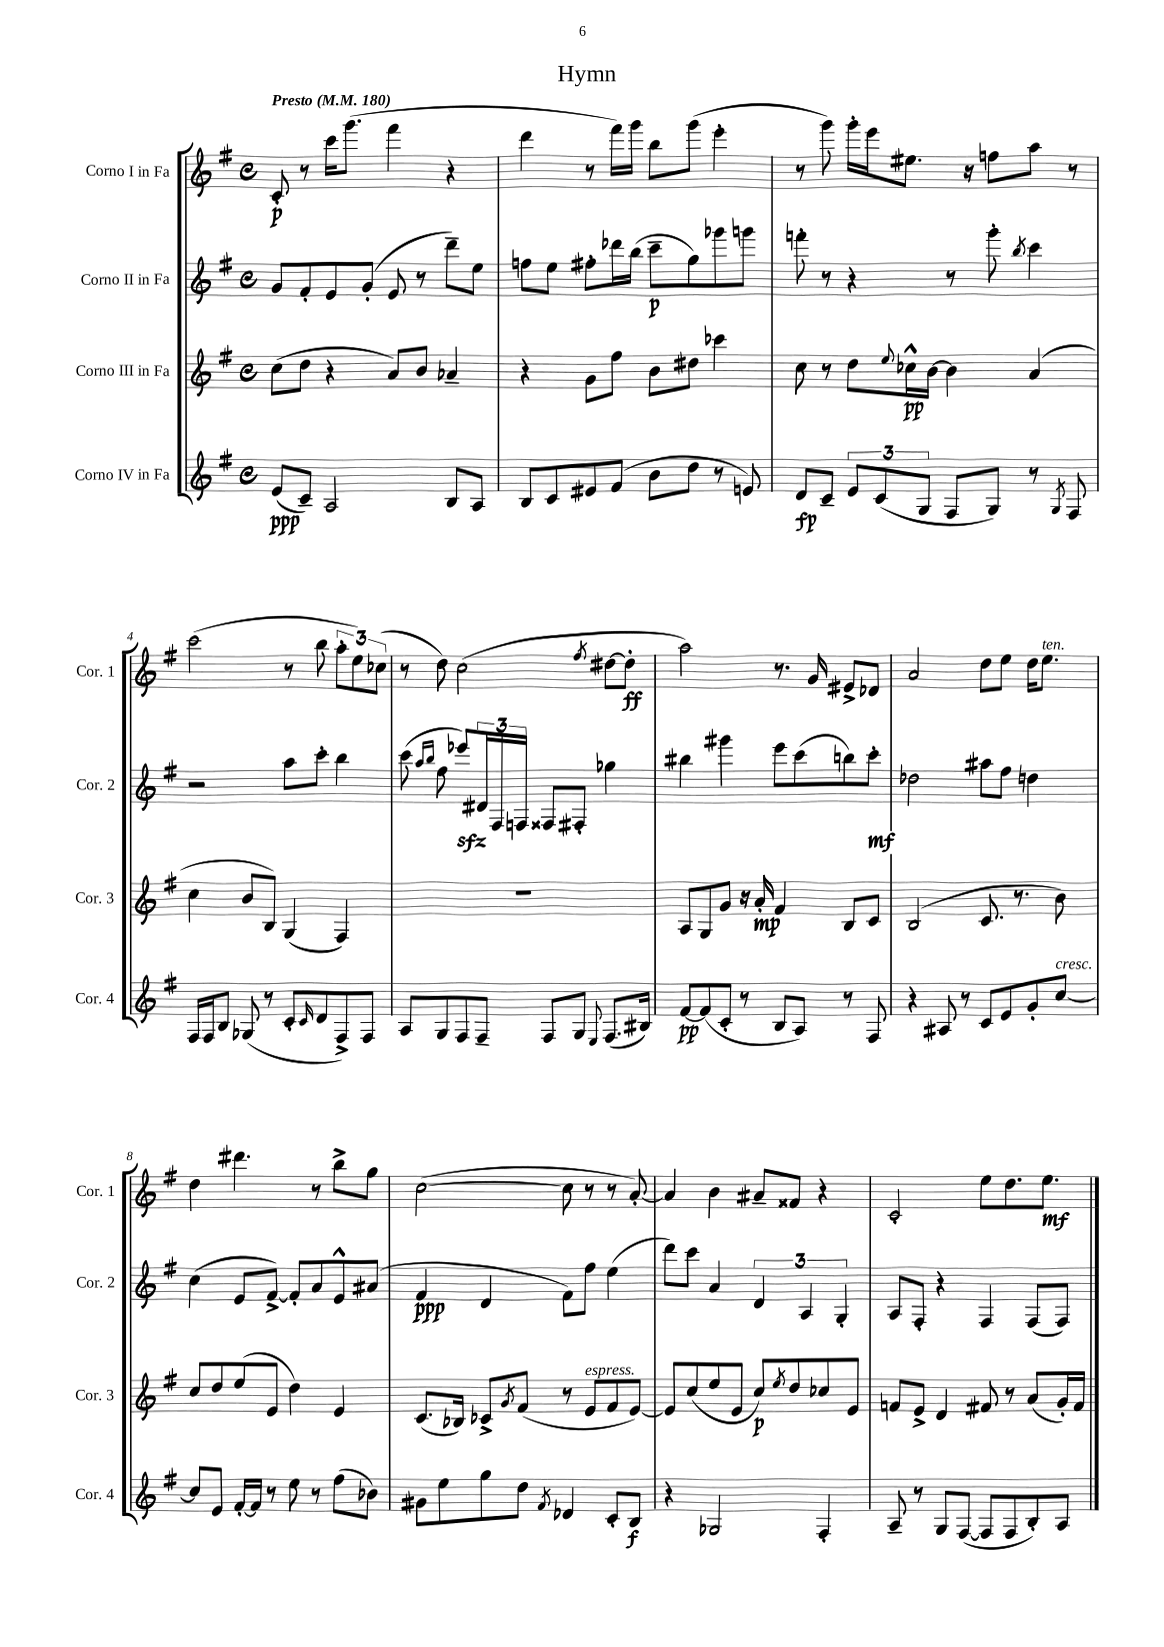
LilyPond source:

\header { title = "Hymn" }
<<
\new StaffGroup <<
\new Staff = "s0" \with { instrumentName = "Corno I in Fa" shortInstrumentName = "Cor. 1" } {
    \clef treble \key g \major \defaultTimeSignature \time 4/4 \tempo "Presto" 4 = 180
    c'8-.\p r8 c'''16 g'''8.( fis'''4 r4 |
    d'''4 r8 fis'''16) g'''16 b''8 g'''8( e'''4-. |
    r8 g'''8) g'''16-. e'''16 eis''8. r16 f''8 a''8 r8 |
    c'''2( r8 b''8 \tuplet 3/2 { a''8-. e''8) ces''8( } |
    r8 d''8) c''2( \acciaccatura { fis''8 } dis''8~ dis''8-.\ff |
    a''2) r8. g'16 eis'8-> des'8 |
    a'2 d''8 e''8 d''16 e''8.^\markup { \italic "ten." } |
    d''4 dis'''4. r8 b''8-> g''8 |
    c''2~( c''8 r8 r8 a'8~-.) |
    a'4 b'4 ais'8-- fisis'8 r4 |
    c'2-. e''8 d''8. e''8.\mf \bar "|." |
}
\new Staff = "s1" \with { instrumentName = "Corno II in Fa" shortInstrumentName = "Cor. 2" } {
    \clef treble \key g \major \defaultTimeSignature \time 4/4
    g'8 fis'8-. e'8 g'8-.( e'8 r8 d'''8--) e''8 |
    f''8 e''8 fis''8-. des'''16 b''16( c'''8--\p g''8) ges'''8 g'''8 |
    f'''8-. r8 r4 r8 g'''8-. \acciaccatura { b''8 } c'''4 |
    r2 a''8 c'''8-. b''4 |
    c'''8( \grace { a''16 b''16 } fis''8 ees'''8\sfz) \tuplet 3/2 { dis'16 fis16 f16 } fisis8 fis8-. ges''4 |
    bis''4 gis'''4 e'''8 c'''8( b''8) c'''8-.\mf |
    des''2 ais''8 fis''8 d''4 |
    c''4( e'8 fis'8~->) fis'8-. a'8 e'8-^ ais'8( |
    fis'4\ppp d'4 fis'8) fis''8 e''4( |
    d'''8) c'''8 a'4 \tuplet 3/2 { d'4 a4 g4-. } |
    a8 fis8-. r4 fis4 fis8( fis8) \bar "|." |
}
\new Staff = "s2" \with { instrumentName = "Corno III in Fa" shortInstrumentName = "Cor. 3" } {
    \clef treble \key g \major \defaultTimeSignature \time 4/4
    c''8( d''8 r4 a'8) b'8 aes'4-- |
    r4 g'8 fis''8 b'8 dis''8 ces'''4 |
    c''8 r8 d''8 \appoggiatura { e''8 } ces''16-^\pp b'16~ b'4 a'4( |
    c''4 b'8 b8) g4( fis4) |
    R1 |
    a8 g8 g'8 r16 a'16-.\mp fis'4 b8 c'8 |
    b2( c'8. r8. b'8) |
    c''8 d''8 e''8( e'8 d''4) e'4 |
    c'8.( bes16) ces'8-> \acciaccatura { g'8 } fis'8( r8 e'8^\markup { \italic "espress." } fis'8 e'8~) |
    e'8 c''8( e''8 e'8 c''8\p) \acciaccatura { e''8 } d''8 ces''8 e'8 |
    f'8 e'8-> d'4 fis'8 r8 a'8( g'16-.) fis'16 \bar "|." |
}
\new Staff = "s3" \with { instrumentName = "Corno IV in Fa" shortInstrumentName = "Cor. 4" } {
    \clef treble \key g \major \defaultTimeSignature \time 4/4
    e'8\ppp( c'8--) a2 b8 a8 |
    b8 c'8 eis'8 fis'8( b'8 d''8 r8 e'8) |
    d'8\fp c'8-- \tuplet 3/2 { e'8 c'8( g8 } fis8 g8) r8 \acciaccatura { g8 } fis8 |
    fis16 fis16 b8 ges8( r8 c'8-. \grace { c'16 } d'8 fis8->) fis8 |
    a8 g8 fis8 fis8-- fis8 g8 \appoggiatura { e8 } fis8.( bis16) |
    fis'8~\pp fis'8( c'8-. r8 b8 a8) r8 fis8 |
    r4 ais8 r8 c'8 e'8 g'8-. c''8~^\markup { \italic "cresc." } |
    c''8 e'8 fis'16~-. fis'16 r8 e''8 r8 fis''8( bes'8) |
    gis'8 e''8 g''8 d''8 \acciaccatura { fis'8 } des'4 c'8-. b8\f |
    r4 ges2 fis4-. |
    a8-- r8 g8 fis8~( fis8 fis8 b8-.) a8 \bar "|." |
}
>>
>>
